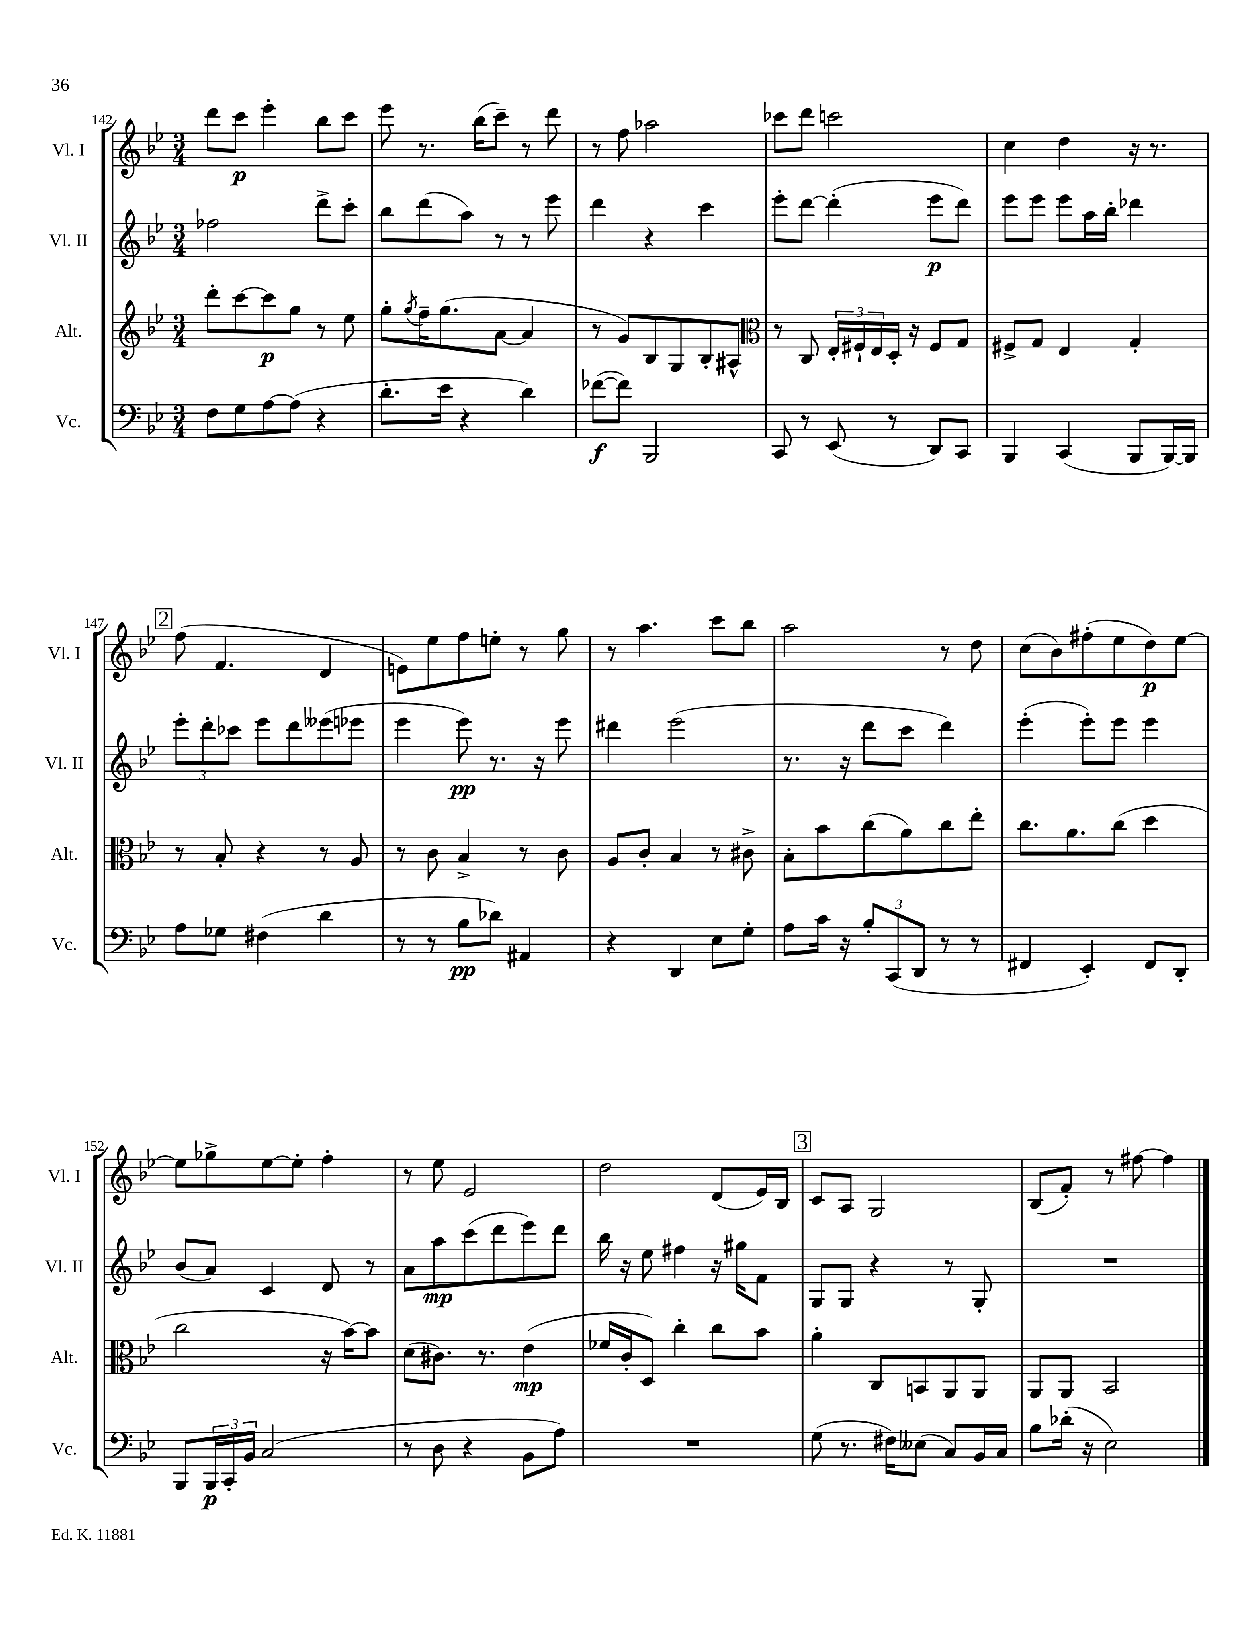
<<
\new StaffGroup <<
\new Staff = "s0" \with { instrumentName = "Vl. I" shortInstrumentName = "Vl. I" } {
    \clef treble \key bes \major \numericTimeSignature \time 3/4
    d'''8 c'''8\p ees'''4-. bes''8 c'''8 |
    ees'''8 r8. bes''16( c'''8--) r8 d'''8 |
    r8 f''8 aes''2 |
    ces'''8 d'''8 c'''2 |
    c''4 d''4 r16 r8. |
    \mark \markup { \box "2" } f''8( f'4. d'4 |
    e'8) ees''8 f''8 e''8-. r8 g''8 |
    r8 a''4. c'''8 bes''8 |
    a''2 r8 d''8 |
    c''8( bes'8) fis''8-.( ees''8 d''8\p) ees''8~ |
    ees''8 ges''8-> ees''8~ ees''8-. f''4-. |
    r8 ees''8 ees'2 |
    d''2 d'8( ees'16) bes16 |
    \mark \markup { \box "3" } c'8 a8 g2 |
    bes8( f'8-.) r8 fis''8~ fis''4 \bar "|." |
}
\new Staff = "s1" \with { instrumentName = "Vl. II" shortInstrumentName = "Vl. II" } {
    \clef treble \key bes \major \numericTimeSignature \time 3/4
    fes''2 d'''8-> c'''8-. |
    bes''8 d'''8( a''8) r8 r8 ees'''8 |
    d'''4 r4 c'''4 |
    ees'''8-. d'''8~ d'''4-.( ees'''8\p d'''8) |
    ees'''8 ees'''8 ees'''8 a''16 bes''16-. des'''4 |
    \mark \markup { \box "2" } \tuplet 3/2 { ees'''8-. d'''8-. ces'''8 } ees'''8 d'''8 eeses'''8( ees'''8 |
    ees'''4 ees'''8\pp) r8. r16 ees'''8 |
    dis'''4 ees'''2( |
    r8. r16 d'''8 c'''8 d'''4) |
    ees'''4-.( ees'''8-.) ees'''8 ees'''4 |
    bes'8( a'8) c'4 d'8 r8 |
    a'8 a''8\mp c'''8( d'''8 ees'''8) d'''8 |
    bes''16 r16 ees''8 fis''4 r16 gis''16 f'8 |
    \mark \markup { \box "3" } g8 g8 r4 r8 g8-. |
    R2. \bar "|." |
}
\new Staff = "s2" \with { instrumentName = "Alt." shortInstrumentName = "Alt." } {
    \clef treble \key bes \major \numericTimeSignature \time 3/4
    d'''8-. c'''8~ c'''8\p g''8 r8 ees''8 |
    g''8-. \acciaccatura { g''8 } f''16-- g''8.( a'8~ a'4 |
    r8 g'8) bes8 g8 bes8-. ais8-^ |
    \clef alto r8 c8 \tuplet 3/2 { ees16-. fis16-! ees16 } d16-. r16 fis8 g8 |
    fis8-> g8 ees4 g4-. |
    \mark \markup { \box "2" } r8 bes8-. r4 r8 a8 |
    r8 c'8 bes4-> r8 c'8 |
    a8 c'8-. bes4 r8 cis'8-> |
    bes8-. bes'8 c''8( a'8) c''8 ees''8-. |
    c''8. a'8. c''8( d''4 |
    c''2 r16 bes'16~) bes'8 |
    d'8( cis'8.) r8. ees'4\mp( |
    fes'16 c'16-. d8) c''4-. c''8 bes'8 |
    \mark \markup { \box "3" } a'4-. c8 b,8 a,8 a,8 |
    a,8 a,8 bes,2 \bar "|." |
}
\new Staff = "s3" \with { instrumentName = "Vc." shortInstrumentName = "Vc." } {
    \clef bass \key bes \major \numericTimeSignature \time 3/4
    f8 g8 a8~ a8( r4 |
    d'8.-. ees'16 r4 d'4) |
    fes'8~\f( fes'8) bes,,2 |
    c,8 r8 ees,8( r8 d,8) c,8 |
    bes,,4 c,4( bes,,8 bes,,16~) bes,,16 |
    \mark \markup { \box "2" } a8 ges8 fis4( d'4 |
    r8 r8 bes8\pp des'8) ais,4 |
    r4 d,4 ees8 g8-. |
    a8 c'16 r16 \tuplet 3/2 { bes8-. c,8( d,8 } r8 r8 |
    fis,4 ees,4-.) fis,8 d,8-. |
    bes,,8 \tuplet 3/2 { bes,,16\p c,16-. bes,16 } c2( |
    r8 d8 r4 bes,8 a8) |
    R2. |
    \mark \markup { \box "3" } g8( r8. fis16) eeses8( c8) bes,16 c16 |
    bes8 des'16-.( r16 ees2) \bar "|." |
}
>>
>>
\layout { \context { \Score currentBarNumber = #142 } }
